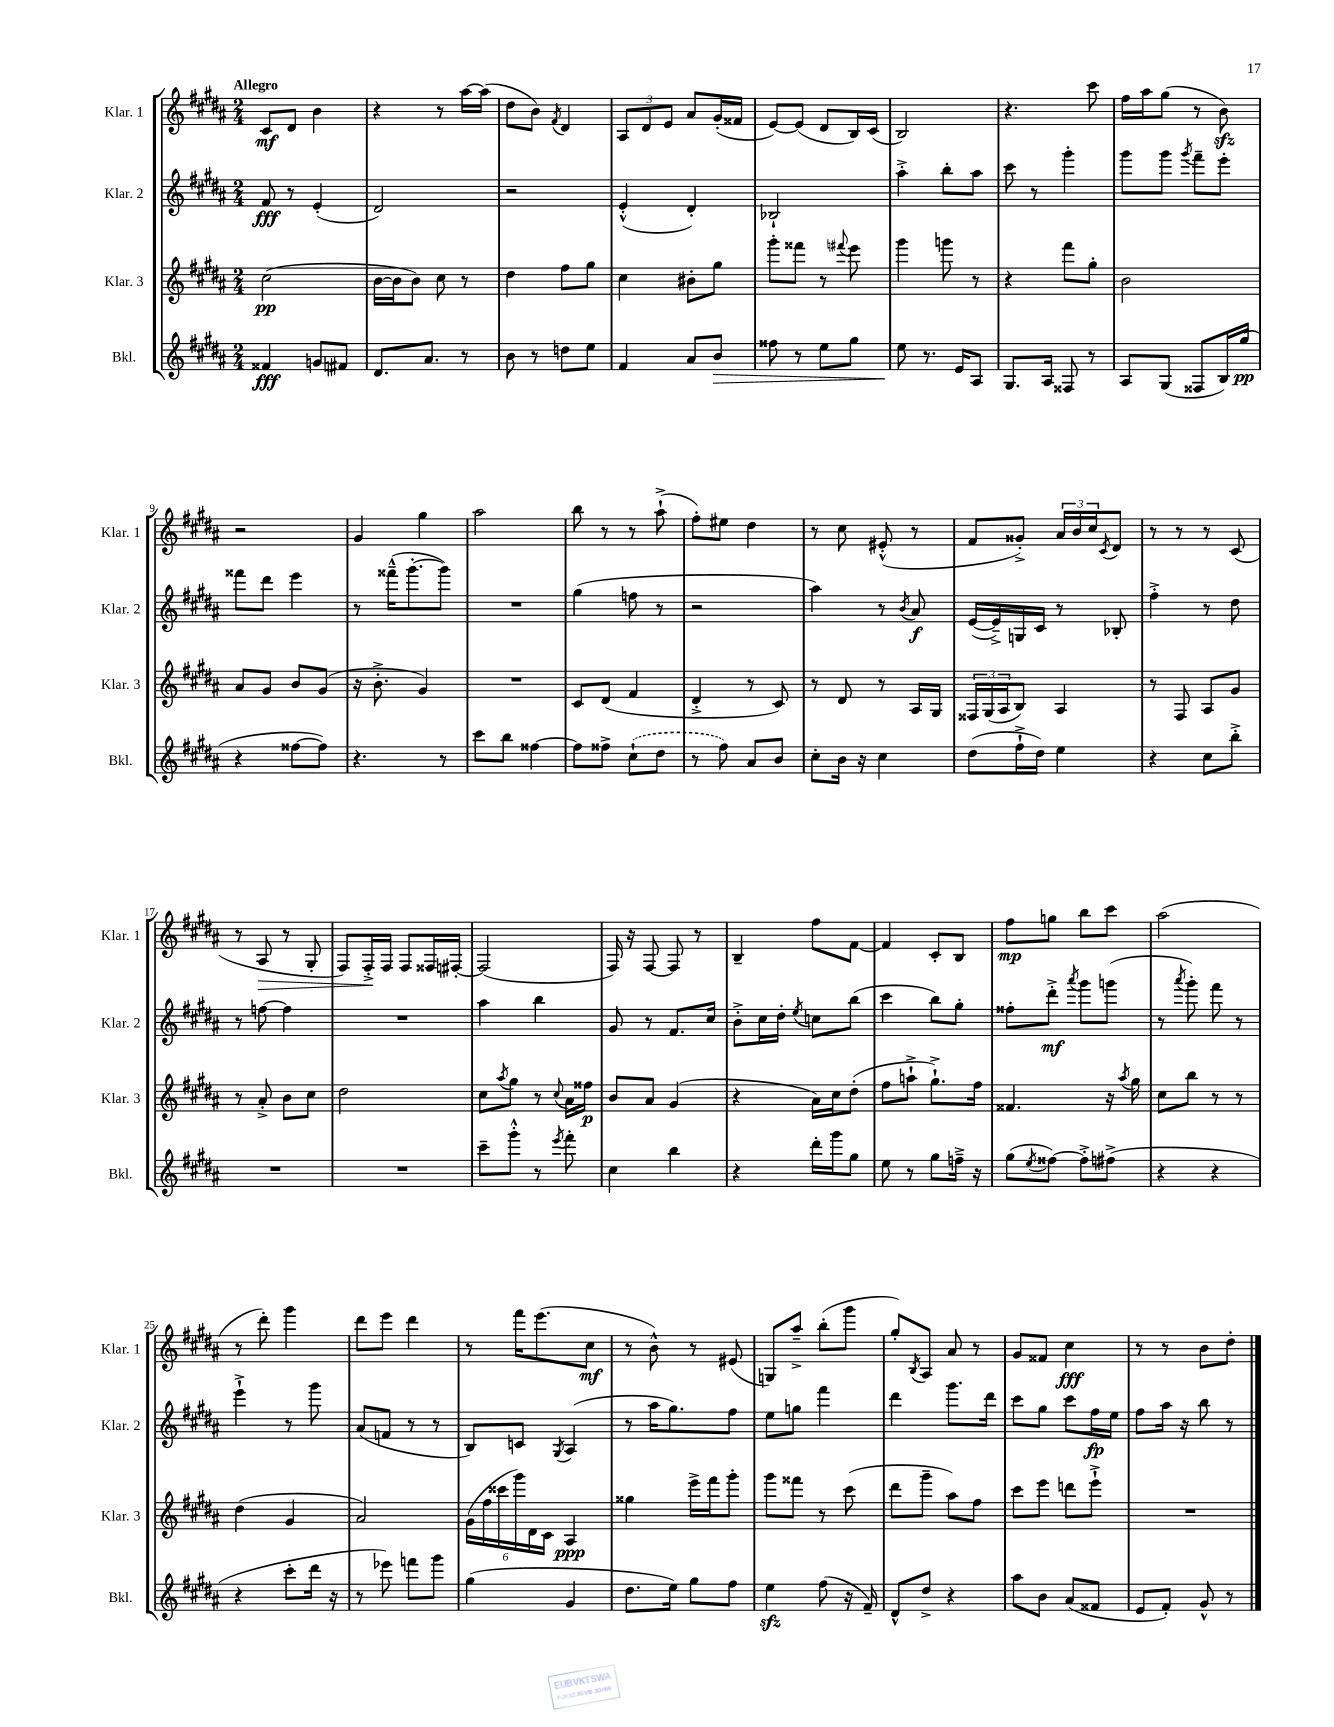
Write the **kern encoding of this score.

**kern	**dynam	**kern	**dynam	**kern	**dynam	**kern	**dynam
*part4	*part4	*part3	*part3	*part2	*part2	*part1	*part1
*staff4	*staff4	*staff3	*staff3	*staff2	*staff2	*staff1	*staff1
*I"Bkl.	*	*I"Klar. 3	*	*I"Klar. 2	*	*I"Klar. 1	*
*I'Bkl.	*	*I'Klar. 3	*	*I'Klar. 2	*	*I'Klar. 1	*
*clefG2	*	*clefG2	*	*clefG2	*	*clefG2	*
*k[f#c#g#d#a#]	*	*k[f#c#g#d#a#]	*	*k[f#c#g#d#a#]	*	*k[f#c#g#d#a#]	*
*M2/4	*	*M2/4	*	*M2/4	*	*M2/4	*
=1	=1	=1	=1	=1	=1	=1	=1
!	!	!	!	!	!	!LO:TX:a:B:t=Allegro	!
4f##X/	fff	(2cc#\	pp	8f#/	fff	8c#/L	mf
.	.	.	.	8r	.	8d#/J	.
8gn/L	.	.	.	(4e'/	.	4b\	.
8f#X/J	.	.	.	.	.	.	.
=2	=2	=2	=2	=2	=2	=2	=2
8.d#/L	.	[16b\LL	.	2d#/)	.	4r	.
.	.	16b\J]	.	.	.	.	.
.	.	8b\J)	.	.	.	.	.
8.a#/J	.	.	.	.	.	.	.
.	.	8cc#\	.	.	.	8r	.
8r	.	8r	.	.	.	[16aa#\LL	.
.	.	.	.	.	.	(16aa#\JJ]	.
=3	=3	=3	=3	=3	=3	=3	=3
8b\	.	4dd#\	.	2r	.	8dd#\L	.
8r	.	.	.	.	.	8b\J)	.
.	.	.	.	.	.	8qf#/	.
8ddn\L	.	8ff#\L	.	.	.	4d#/	.
8ee\J	.	8gg#\J	.	.	.	.	.
=4	=4	=4	=4	=4	=4	=4	=4
4f#/	.	4cc#\	.	(4e'^^/	.	12A#/L	.
.	.	.	.	.	.	12d#/	.
.	.	.	.	.	.	12e/J	.
8a#/L	.	8b#X'\L	.	4d#'/)	.	8a#/L	.
!	!LO:HP:b	!	!	!	!	!	!
8b/J	>	8gg#\J	.	.	.	(16g#'/L	.
.	.	.	.	.	.	16f##X/JJ	.
=5	=5	=5	=5	=5	=5	=5	=5
8ff##X\	.	8ggg#'\L	.	2B-X`/	.	[8e/L)	.
8r	.	8fff##X\J	.	.	.	(8e/J]	.
8ee\L	.	8r	.	.	.	8d#/L	.
.	.	8qqfff#X/	.	.	.	.	.
8gg#\J	.	8eee\	.	.	.	16B/L)	.
.	.	.	.	.	.	(16c#/JJ	.
=6	=6	=6	=6	=6	=6	=6	=6
8ee\	.	4ggg#\	.	4aa#'^\	.	2B/)	.
8.r	]	.	.	.	.	.	.
.	.	8gggn\	.	8bb'\L	.	.	.
16e/KL	.	.	.	.	.	.	.
8A#/J	.	8r	.	8aa#\J	.	.	.
=7	=7	=7	=7	=7	=7	=7	=7
8.G#/L	.	4r	.	8ccc#\	.	4.r	.
.	.	.	.	8r	.	.	.
16A#/Jk	.	.	.	.	.	.	.
8F##X/	.	8fff#\L	.	4ggg#'\	.	.	.
8r	.	8gg#'\J	.	.	.	8ccc#\	.
=8	=8	=8	=8	=8	=8	=8	=8
8A#/L	.	2b\	.	8ggg#\L	.	16ff#\LL	.
.	.	.	.	.	.	16aa#\J	.
(8G#/J	.	.	.	8ggg#\J	.	(8gg#\J	.
.	.	.	.	8qggg#/	.	.	.
8F##X/L	.	.	.	8fff#~\L	.	8r	.
16B/L)	.	.	.	8eee'\J	.	8bzz\)	.
(16gg#/JJ	pp	.	.	.	.	.	.
!!LO:LB:g=z
=9	=9	=9	=9	=9	=9	=9	=9
4r	.	8a#/L	.	8fff##X\L	.	2r	.
.	.	8g#/J	.	8ddd#\J	.	.	.
[8ff##X\L	.	8b/L	.	4eee\	.	.	.
8ff##\J])	.	(8g#/J	.	.	.	.	.
=10	=10	=10	=10	=10	=10	=10	=10
4.r	.	16r	.	8r	.	4g#/	.
.	.	8.b'^\	.	.	.	.	.
.	.	.	.	(16fff##X~^^\KL	.	.	.
.	.	.	.	[8.ggg#'\	.	.	.
.	.	4g#/)	.	.	.	4gg#\	.
8r	.	.	.	8ggg#\J])	.	.	.
=11	=11	=11	=11	=11	=11	=11	=11
8ccc#\L	.	2r	.	2r	.	2aa#\	.
8bb\J	.	.	.	.	.	.	.
[4ff##X\	.	.	.	.	.	.	.
=12	=12	=12	=12	=12	=12	=12	=12
8ff##\L]	.	8c#/L	.	(4gg#\	.	8bb\	.
8ff##X^\J	.	(8d#/J	.	.	.	8r	.
(8cc#`\L	.	4f#/	.	8ffn\	.	8r	.
8dd#\J	.	.	.	8r	.	(8aa#`^\	.
=13	=13	=13	=13	=13	=13	=13	=13
8r	.	4d#'^/	.	2r	.	8ff#'\L)	.
8ff#\)	.	.	.	.	.	8ee#X\J	.
8a#/L	.	8r	.	.	.	4dd#\	.
8b/J	.	8c#/)	.	.	.	.	.
=14	=14	=14	=14	=14	=14	=14	=14
8cc#'\L	.	8r	.	4aa#\)	.	8r	.
16b\Jk	.	8d#/	.	.	.	8cc#\	.
16r	.	.	.	.	.	.	.
4cc#\	.	8r	.	8r	.	(8e#X'^^/	.
.	.	.	.	8qb/	.	.	.
.	.	16A#/LL	.	8a#/	f	8r	.
.	.	16G#/JJ	.	.	.	.	.
=15	=15	=15	=15	=15	=15	=15	=15
(8dd#\L	.	24F##X/LL	.	([16e/LL	.	8f#/L	.
.	.	(24G#/	.	.	.	.	.
.	.	.	.	16e~^/])	.	.	.
.	.	24A#/J	.	.	.	.	.
16ff#`^\L	.	8B/J)	.	16Gn/	.	8g##X'^/J)	.
16dd#\JJ)	.	.	.	16c#/JJ	.	.	.
4ee\	.	4A#/	.	8r	.	24a#/LL	.
.	.	.	.	.	.	24b/	.
.	.	.	.	.	.	24cc#/J	.
.	.	.	.	.	.	8qc#/	.
.	.	.	.	8B-X'/	.	8d#/J	.
=16	=16	=16	=16	=16	=16	=16	=16
4r	.	8r	.	4ff#'^\	.	8r	.
.	.	8F#/	.	.	.	8r	.
8cc#\L	.	8A#/L	.	8r	.	8r	.
8bb'^\J	.	8g#/J	.	8dd#\	.	(8c#/	.
!!LO:LB:g=z
=17	=17	=17	=17	=17	=17	=17	=17
2r	.	8r	.	8r	.	8r	.
!	!	!	!	!	!	!	!LO:HP:b
.	.	8a#'^/	.	[8ffn\	.	8A#/	>
.	.	8b\L	.	4ff\]	.	8r	.
.	.	8cc#\J	.	.	.	8G#'/	.
=18	=18	=18	=18	=18	=18	=18	=18
2r	.	2dd#\	.	2r	.	8F#/L)	.
.	.	.	.	.	.	16F#'^/L	.
.	.	.	.	.	.	16F#/JJ	]
.	.	.	.	.	.	8F#/L	.
.	.	.	.	.	.	16F##X/L	.
.	.	.	.	.	.	[16F#X'/JJ	.
=19	=19	=19	=19	=19	=19	=19	=19
8ccc#~\L	.	8cc#\L	.	4aa#\	.	(2F#/]	.
.	.	8qaa#/	.	.	.	.	.
8ggg#'^^\J	.	8gg#\J	.	.	.	.	.
8r	.	8r	.	4bb\	.	.	.
8qeee/	.	8qqcc#/	.	.	.	.	.
8fff#'\	.	16a#\LL	.	.	.	.	.
.	.	16ff##X\JJ	p	.	.	.	.
=20	=20	=20	=20	=20	=20	=20	=20
4cc#\	.	8b/L	.	8g#/	.	16F#/)	.
.	.	.	.	.	.	16r	.
.	.	8a#/J	.	8r	.	[8F#/	.
4bb\	.	(4g#/	.	8.f#/L	.	8F#/]	.
.	.	.	.	.	.	8r	.
.	.	.	.	16cc#/Jk	.	.	.
=21	=21	=21	=21	=21	=21	=21	=21
4r	.	4r	.	8b'^\L	.	4B~/	.
.	.	.	.	16cc#\L	.	.	.
.	.	.	.	16dd#'\JJ	.	.	.
.	.	.	.	8qee/	.	.	.
16ddd#'\LL	.	16a#\LL)	.	8ccn\L	.	8ff#\L	.
16ggg#\J	.	16cc#\J	.	.	.	.	.
8gg#\J	.	(8dd#'\J	.	(8bb\J	.	[8f#\J	.
=22	=22	=22	=22	=22	=22	=22	=22
8ee\	.	8ff#\L	.	4ccc#\	.	4f#/]	.
8r	.	8aan`^\J	.	.	.	.	.
8gg#\L	.	8.gg#`^\L)	.	8bb\L)	.	8c#'/L	.
16ffn~^\Jk	.	.	.	8gg#'\J	.	8B/J	.
16r	.	16ff#\Jk	.	.	.	.	.
=23	=23	=23	=23	=23	=23	=23	=23
(8gg#\L	.	4.f##X/	.	8ff##X'\L	.	8ff#\L	mp
8qee/	.	.	.	.	.	.	.
[8ff##X\J)	.	.	.	8ddd#'^\J	mf	8ggn\J	.
.	.	.	.	8qaaa#/	.	.	.
8ff##'^\L]	.	.	.	8ggg#\L	.	8bb\L	.
(8ff#X^\J	.	16r	.	(8gggn\J	.	8ccc#\J	.
.	.	8qaa#/	.	.	.	.	.
.	.	16gg#\	.	.	.	.	.
=24	=24	=24	=24	=24	=24	=24	=24
4r	.	8cc#\L	.	8r	.	(2aa#\	.
.	.	.	.	8qaaa#/	.	.	.
.	.	8bb\J	.	8ggg#'\)	.	.	.
4r	.	8r	.	8fff#\	.	.	.
.	.	8r	.	8r	.	.	.
!!LO:LB:g=z
=25	=25	=25	=25	=25	=25	=25	=25
4r	.	(4dd#\	.	4eee`^\	.	8r	.
.	.	.	.	.	.	8ddd#'\)	.
8ccc#'\L	.	4g#/	.	8r	.	4ggg#\	.
16ddd#\Jk	.	.	.	8ggg#\	.	.	.
16r	.	.	.	.	.	.	.
=26	=26	=26	=26	=26	=26	=26	=26
8r	.	2a#/)	.	(8a#/L	.	8ddd#\L	.
8eee-X\)	.	.	.	8fn/J	.	8eee\J	.
8fffn\L	.	.	.	8r	.	4ddd#\	.
8ggg#\J	.	.	.	8r	.	.	.
=27	=27	=27	=27	=27	=27	=27	=27
(4gg#\	.	(24g#\LL	.	8B/L)	.	8r	.
.	.	24ff#\	.	.	.	.	.
.	.	24ccc##X\	.	.	.	.	.
.	.	24ggg#\)	.	8cn/J	.	16fff#\KL	.
.	.	24d#\	.	.	.	.	.
.	.	.	.	.	.	(8.eee\	.
.	.	24c#\JJ	.	.	.	.	.
.	.	.	.	8qG#/	.	.	.
4g#/	.	4A#/	ppp	(4A#/	.	.	.
.	.	.	.	.	.	8cc#\J	mf
=28	=28	=28	=28	=28	=28	=28	=28
8.dd#\L	.	4gg##X\	.	8r	.	8r	.
.	.	.	.	16aa#\KL	.	8b^^\)	.
16ee\Jk)	.	.	.	8.gg#\)	.	.	.
8gg#\L	.	16eee^\LL	.	.	.	8r	.
.	.	16fff#\J	.	.	.	.	.
8ff#\J	.	8ggg#'\J	.	8ff#\J	.	(8e#X/	.
=29	=29	=29	=29	=29	=29	=29	=29
4eezz\	.	8ggg#\L	.	8ee\L	.	8Gn/L)	.
.	.	8fff##X\J	.	8ggn\J	.	8aa#~^/J	.
(8ff#\	.	8r	.	4fff#\	.	(8bb'\L	.
16r	.	(8ccc#\	.	.	.	8ggg#\J	.
16f#~/)	.	.	.	.	.	.	.
=30	=30	=30	=30	=30	=30	=30	=30
8d#^^/L	.	8ddd#\L	.	4ddd#\	.	8gg#'/L)	.
.	.	.	.	.	.	8qB/	.
8dd#^/J	.	8ggg#~\J	.	.	.	8A#/J	.
4r	.	8aa#\L)	.	8.ggg#\L	.	8a#/	.
.	.	8ff#\J	.	.	.	8r	.
.	.	.	.	16ddd#\Jk	.	.	.
=31	=31	=31	=31	=31	=31	=31	=31
8aa#\L	.	8ccc#\L	.	8ccc#\L	.	8g#/L	.
8b\J	.	8eee\J	.	8gg#\J	.	8f##X/J	.
(8a#/L	.	8dddn\L	.	8ccc#\L	.	4cc#\	fff
8f##X/J	.	8eee`^\J	.	16ff#\L	fp	.	.
.	.	.	.	16ee\JJ	.	.	.
=32	=32	=32	=32	=32	=32	=32	=32
8e/L	.	2r	.	8ff#\L	.	8r	.
8f#'/J)	.	.	.	16aa#\Jk	.	8r	.
.	.	.	.	16r	.	.	.
8g#^^/	.	.	.	8bb\	.	8b\L	.
8r	.	.	.	8r	.	8dd#'\J	.
==	==	==	==	==	==	==	==
*-	*-	*-	*-	*-	*-	*-	*-
